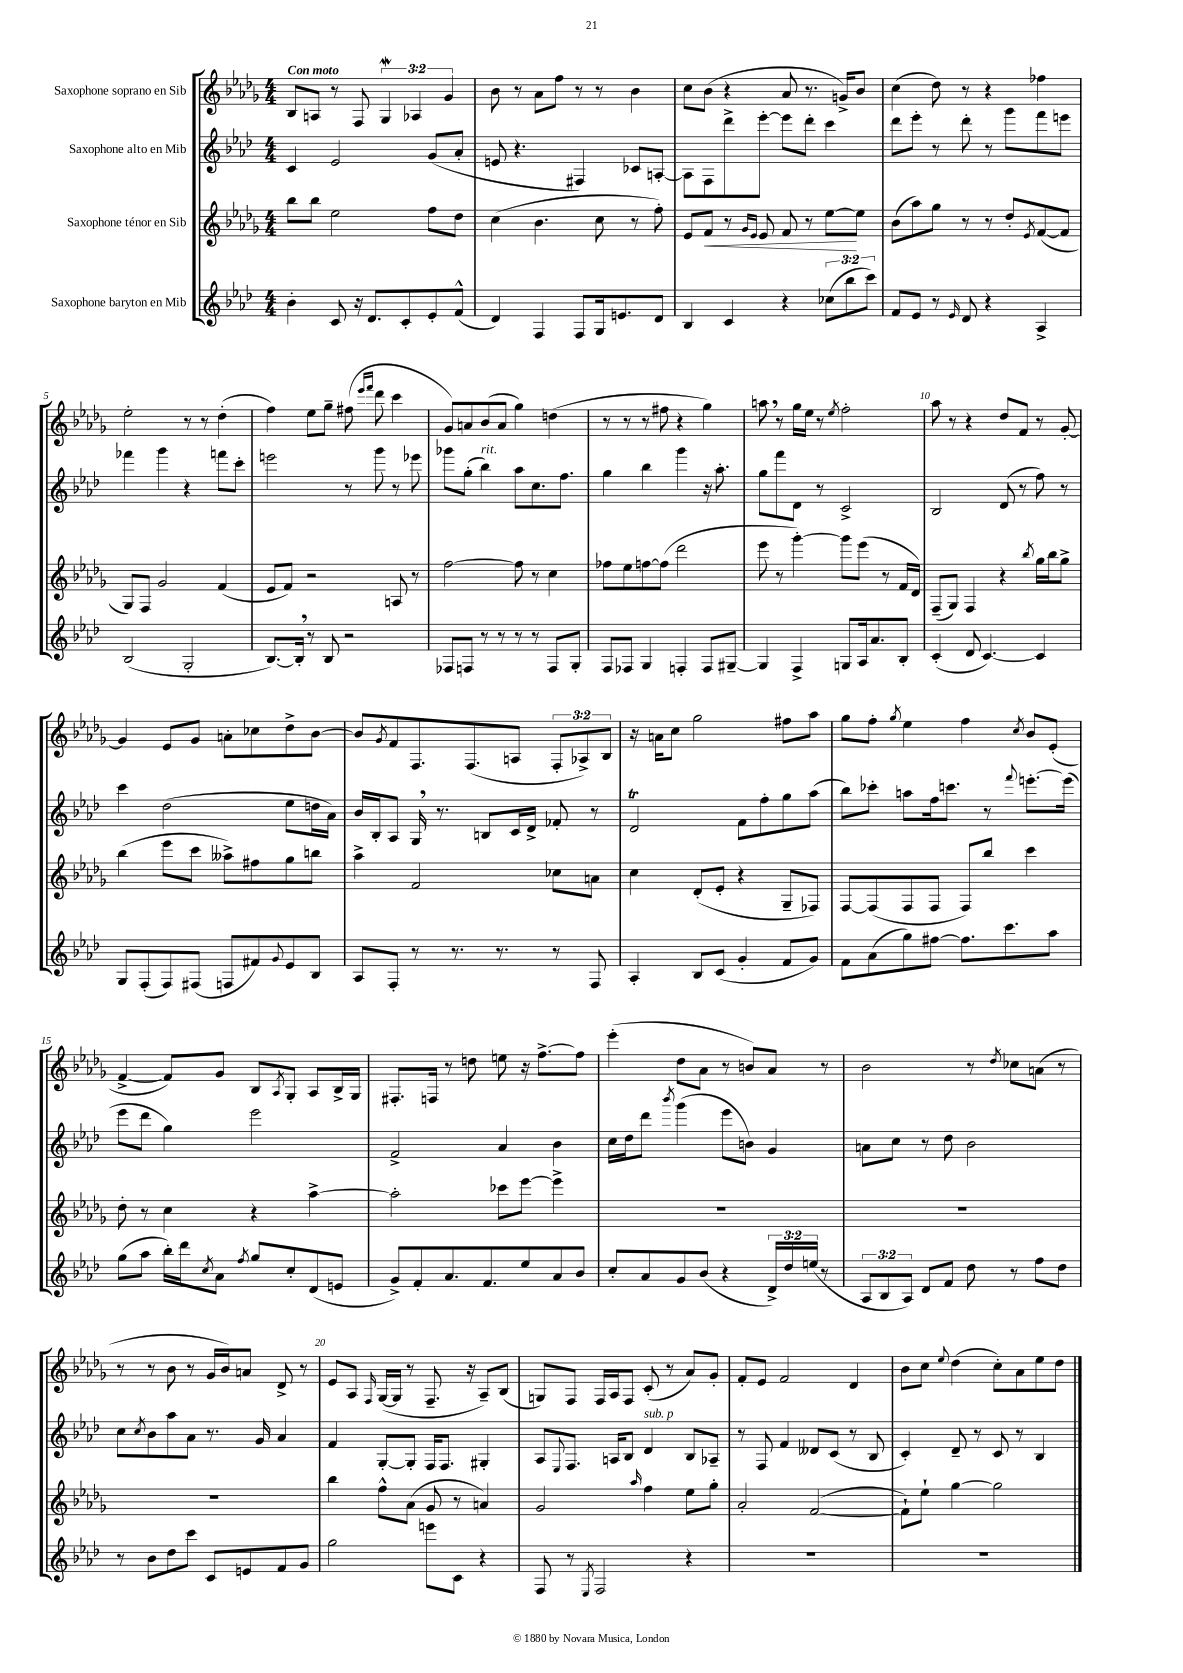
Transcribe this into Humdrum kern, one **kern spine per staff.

**kern	**kern	**dynam	**kern	**kern
*part4	*part3	*part3	*part2	*part1
*staff4	*staff3	*staff3	*staff2	*staff1
*I"Saxophone baryton en Mib	*I"Saxophone ténor en Sib	*	*I"Saxophone alto en Mib	*I"Saxophone soprano en Sib
*clefG2	*clefG2	*	*clefG2	*clefG2
*k[b-e-a-d-]	*k[b-e-a-d-g-]	*	*k[b-e-a-d-]	*k[b-e-a-d-g-]
*M4/4	*M4/4	*	*M4/4	*M4/4
=1	=1	=1	=1	=1
!	!	!	!	!LO:TX:a:B:t=Con moto
4b-'\	8bb-\L	.	4c/	8B-/L
.	8bb-\J	.	.	8An/J
8c/	2ee-\	.	2e-/	8r
16r	.	.	.	8F/
8.d-/L	.	.	.	.
.	.	.	.	6G-w/
8c'/	.	.	.	.
.	.	.	.	6A-X/
8e-'/	8ff\L	.	(8g/L	.
.	.	.	.	6g-/
(8f^^/J	8dd-\J	.	8a-'/J	.
=2	=2	=2	=2	=2
4d-/)	(4cc\	.	8en/	8b-\
.	.	.	4.r	8r
4F/	4.b-\	.	.	8a-\L
.	.	.	.	8ff\J
8F/L	.	.	4F#X/)	8r
16G/k	8cc\	.	.	8r
8.en/	.	.	.	.
.	8r	.	8c-X/L	4b-\
8d-/J	8ff'\)	.	[8An'/J	.
=3	=3	=3	=3	=3
4B-/	8e-/L	.	8A\L]	8cc\L
!	!	!LO:HP:b	!	!
.	8f/J	<	8F\	(8b-\J
4c/	8r	.	8ddd-^\	4r
.	16qqg-/LL	.	.	.
.	16qqe-/JJ	.	.	.
.	8e-/	.	[8eee-'\J	.
4r	8f/	.	8eee-\L]	8a-/
.	8r	.	8ddd-'\J	8.r
(12cc-X\L	[8ee-\L	.	4ccc\	.
.	.	.	.	16gn^/KL)
12bb-\	.	.	.	.
.	8ee-\J]	[	.	8b-/J
12ccc\J)	.	.	.	.
=4	=4	=4	=4	=4
8f/L	(8b-\L	.	8ddd-\L	(4cc\
8e-/J	8aa-\)	.	8eee-'\J	.
8r	8gg-\J	.	8r	8dd-\)
16qqe-/	.	.	.	.
8d-/	8r	.	8ddd-'\	8r
4r	8r	.	8r	4r
.	8dd-'/L	.	8ggg\L	.
.	8qe-/	.	.	.
4A-^/	([8f/	.	8fff\	4ff-X\
.	8f/J]	.	8eeen\J	.
!!LO:LB:g=z
=5	=5	=5	=5	=5
(2B-/	8G-/L)	.	4fff-X\	2ee-'\
.	8F/J	.	.	.
.	2g-/	.	4ggg\	.
2G'/	.	.	4r	8r
.	.	.	.	8r
.	(4f/	.	8fffn\L	(4dd-'\
.	.	.	8ccc'\J	.
=6	=6	=6	=6	=6
[8.B-/L)	8e-/L	.	2eeen\	4ff\)
.	8f/J)	.	.	.
16B-',/Jk]	.	.	.	.
8r	2r	.	.	8ee-\L
8B-/	.	.	.	8gg-~\J
2r	.	.	8r	(8ff#X\
.	.	.	.	16qqeee-/LL
.	.	.	.	16qqfff/JJ
.	.	.	8ggg\	8ddd-\
.	8An/	.	8r	4ccc\
.	8r	.	8eee-X\	.
=7	=7	=7	=7	=7
8F-X/L	[2ff\	.	8ggg-X\L	8g-/L)
8Fn/J	.	.	(8gg'\J	8an/
!	!	!	!LO:TX:a:i:t=rit.	!
8r	.	.	4bb-\)	(8b-/
8r	.	.	.	8a/J
8r	8ff\]	.	8aa-\L	4gg-\)
8r	8r	.	8.cc\	.
8F/L	4cc\	.	.	(4ddn\
.	.	.	8.ff\J	.
8G'/J	.	.	.	.
=8	=8	=8	=8	=8
8F/L	8ff-X\L	.	4gg\	8r
8F-X/J	8ee-\	.	.	8r
4G/	[8ffn\	.	4bb-\	8r
.	(8ff\J]	.	.	8ff#X\
4Fn'/	2ddd-\	.	4ggg\	4r
8F/L	.	.	16r	4gg-\)
.	.	.	8.aa-'\	.
[8G#X~/J	.	.	.	.
=9	=9	=9	=9	=9
4G#/]	8eee-\	.	8gg\L	8aan,\
.	8r	.	8fff\	8r
4F^/	[4ggg-'\)	.	8d-\J	16gg-\LL
.	.	.	.	16ee-\JJ
.	.	.	8r	8r
.	.	.	.	8qee-/
8Gn/L	8ggg-\L]	.	2c^/	2ff'\
16A-/k	(8eee-\J	.	.	.
8.a-/	.	.	.	.
.	8r	.	.	.
8B-'/J	16f/LL	.	.	.
.	16d-/JJ)	.	.	.
=10	=10	=10	=10	=10
(4c'/	(8F~/L	.	2B-/	8aa-\
.	8G-/J)	.	.	8r
8d-/	4F/	.	.	4r
[4.c/)	.	.	.	.
.	4r	.	(8d-/	8dd-/L
.	.	.	8r	8f/J
.	8qbb-/	.	.	.
4c/]	16gg-\LL	.	8ff\)	8r
.	16bb-\J	.	.	.
.	8gg-^\J	.	8r	[8g-'/
!!LO:LB:g=z
=11	=11	=11	=11	=11
8G/L	(4bb-\	.	4ccc\	4g-/]
(8F'/	.	.	.	.
8F/)	8eee-\L	.	(2dd-\	8e-/L
(8F#X/J	8ccc\J	.	.	8g-/J
8Fn/L	8aa--X^\L)	.	.	8an'\L
8f#X/)	8ff#X\	.	.	8cc-X\
8qqg/	.	.	.	.
8e-/	8gg-\	.	8ee-\L	8dd-^\
8B-/J	8bbn\J	.	16ddn\L	[8b-\J
.	.	.	16a-\JJ)	.
=12	=12	=12	=12	=12
8A-/L	4aa-^\	.	16b-/LL	8b-/L]
.	.	.	16B-'/J	.
.	.	.	.	8qg-/
8F'/J	.	.	8A-/J	8f/
8r	2f/	.	16G,/	8.F/
.	.	.	8.r	.
8.r	.	.	.	.
.	.	.	.	(8.F/
.	.	.	8Bn/L	.
8.r	.	.	.	.
.	.	.	16c/L	8An/J
.	.	.	16d-^/JJ	.
8r	8cc-X\L	.	8f-X'/	12F'/L
.	.	.	.	12A-X^/)
8F/	8an\J	.	8r	.
.	.	.	.	12B-/J
=13	=13	=13	=13	=13
4A-'/	4cc\	.	2d-T/	16r
.	.	.	.	16an\KL
.	.	.	.	8cc\J
8B-/L	(8d-'/L	.	.	2gg-\
(8c/J	8e-'/J	.	.	.
4g'/	4r	.	8f\L	.
.	.	.	8ff'\	.
8f/L	8G-~/L	.	8gg\	8ff#X\L
8g/J)	8F-X/J)	.	(8aa-\J	8aa-\J
=14	=14	=14	=14	=14
8f\L	[8F/L	.	8bb-\L)	8gg-\L
(8a-\	(8F/]	.	8ccc-X'\J	8ff'\J
.	.	.	.	8qgg-/
8gg\)	8F/	.	8aan\L	4ee-\
[8ff#X\J	8F/J	.	16ff\k	.
.	.	.	8.cccn\J	.
8.ff#\L]	8F/L)	.	.	4ff\
.	8bb-/J	.	8r	.
8.ccc\	.	.	.	.
.	.	.	8qqfff/	8qcc/
.	4ccc\	.	[8.eeen'\L	8b-/L
8aa-\J	.	.	.	(8e-'/J
.	.	.	(16eee\Jk]	.
!!LO:LB:g=z
=15	=15	=15	=15	=15
(8gg\L	8dd-'\	.	8eee-\L	[4f^/
8aa-\J	8r	.	8ddd-\J	.
16bb-'\LL)	4cc\	.	4gg\)	8f/L])
16ddd-\J	.	.	.	.
8qcc/	.	.	.	.
8a-\J	.	.	.	8g-/J
8qff/	.	.	.	.
8gg/L	4r	.	2eee-\	8B-/L
.	.	.	.	8qA-/
8cc'/	.	.	.	8G-'/J
(8d-/	[4aa-^\	.	.	8A-/L
8en/J	.	.	.	16B-^/L
.	.	.	.	16G-/JJ
=16	=16	=16	=16	=16
8g^/L)	2aa-'\]	.	2f^/	8.F#X'/L
8f'/	.	.	.	.
.	.	.	.	16Fn/Jk
8.a-/	.	.	.	8r
.	.	.	.	8ddn\
8.f/	.	.	.	.
.	8ccc-X\L	.	4a-/	8een\
8ee-/	[8eee-\J	.	.	16r
.	.	.	.	[8.ff^\L
8a-/	4eee-^\]	.	4b-\	.
8b-/J	.	.	.	8ff\J]
=17	=17	=17	=17	=17
8cc'/L	1r	.	16cc\LL	(4eee-'\
.	.	.	16dd-\J	.
8a-/	.	.	8ddd-\J	.
.	.	.	8qbbb-/	.
8g/	.	.	(4ggg\	8dd-\L
(8b-/J	.	.	.	8a-\J
4r	.	.	8eee-\L	8r
.	.	.	8bn\J)	8bn/L)
24d-^/LL)	.	.	4g/	8a-/J
24dd-/	.	.	.	.
(24een/JJ	.	.	.	.
8r	.	.	.	8r
=18	=18	=18	=18	=18
12A-/L	1r	.	8an\L	2b-\
12B-/	.	.	.	.
.	.	.	8cc\J	.
12A-/J)	.	.	.	.
8d-/L	.	.	8r	.
8f/J	.	.	8dd-\	.
8dd-\	.	.	2b-\	8r
.	.	.	.	8qdd-/
8r	.	.	.	8cc-X\L
8ff\L	.	.	.	(8an\J
8dd-\J	.	.	.	8r
!!LO:LB:g=z
=19	=19	=19	=19	=19
8r	1r	.	8cc\L	8r
.	.	.	8qcc/	.
8b-\L	.	.	8b-\	8r
8dd-\	.	.	8aa-\	8b-\
8ccc\J	.	.	8a-\J	8r
8c/L	.	.	8.r	16g-/LL
.	.	.	.	16b-/J)
8en/	.	.	.	8an/J
.	.	.	16g/	.
8f/	.	.	4a-/	8d-^/
8g/J	.	.	.	8r
=20	=20	=20	=20	=20
2gg\	4bb-\	.	4f/	8e-/L
.	.	.	.	8A-/J
.	.	.	.	16qqF/
.	8ff^^\L	.	[8G'/L	([16G-/LL
.	.	.	.	16G-/JJ]
.	(8a-\J	.	8G'/J]	8r
8eeen\L	8g-/	.	16F/KL	8.F~/
.	.	.	8.F/J	.
8c\J	8r	.	.	.
.	.	.	.	16r
4r	4an/)	.	4G#X'/	8A-~/L)
.	.	.	.	(8B-/J
=21	=21	=21	=21	=21
8F/	2g-/	.	8A-/L	8Gn/L)
.	.	.	8qqE-/	.
8r	.	.	8.F/J	8F/J
8qE-/	.	.	.	.
2F/	.	.	.	16F/LL
.	.	.	16An/KL	16A-/J
.	.	.	8B-/J	8F/J
.	16qqaa-/	.	.	.
!	!	!	!LO:TX:a:i:t=sub. p	!
.	4ff\	.	4d-/	(8c'/
.	.	.	.	8r
4r	8ee-\L	.	8B-/L	8a-/L)
.	8gg-'\J	.	8A-X~/J	8g-'/J
=22	=22	=22	=22	=22
1r	2a-'/	.	8r	8f'/L
.	.	.	8F/	8e-/J
.	.	.	4f/	2f/
.	([2f/	.	8d--X/L	.
.	.	.	(8c/J	.
.	.	.	8r	4d-/
.	.	.	8B-/	.
=23	=23	=23	=23	=23
1r	8f`\L])	.	4c'/)	8b-\L
.	8ee-`\J	.	.	8cc\J
.	.	.	.	8qqee-/
.	[4gg-\	.	8d-~/	(4dd-\
.	.	.	8r	.
.	2gg-\]	.	8c/	8cc'\L)
.	.	.	8r	8a-\
.	.	.	4B-/	8ee-\
.	.	.	.	8dd-\J
==	==	==	==	==
*-	*-	*-	*-	*-
